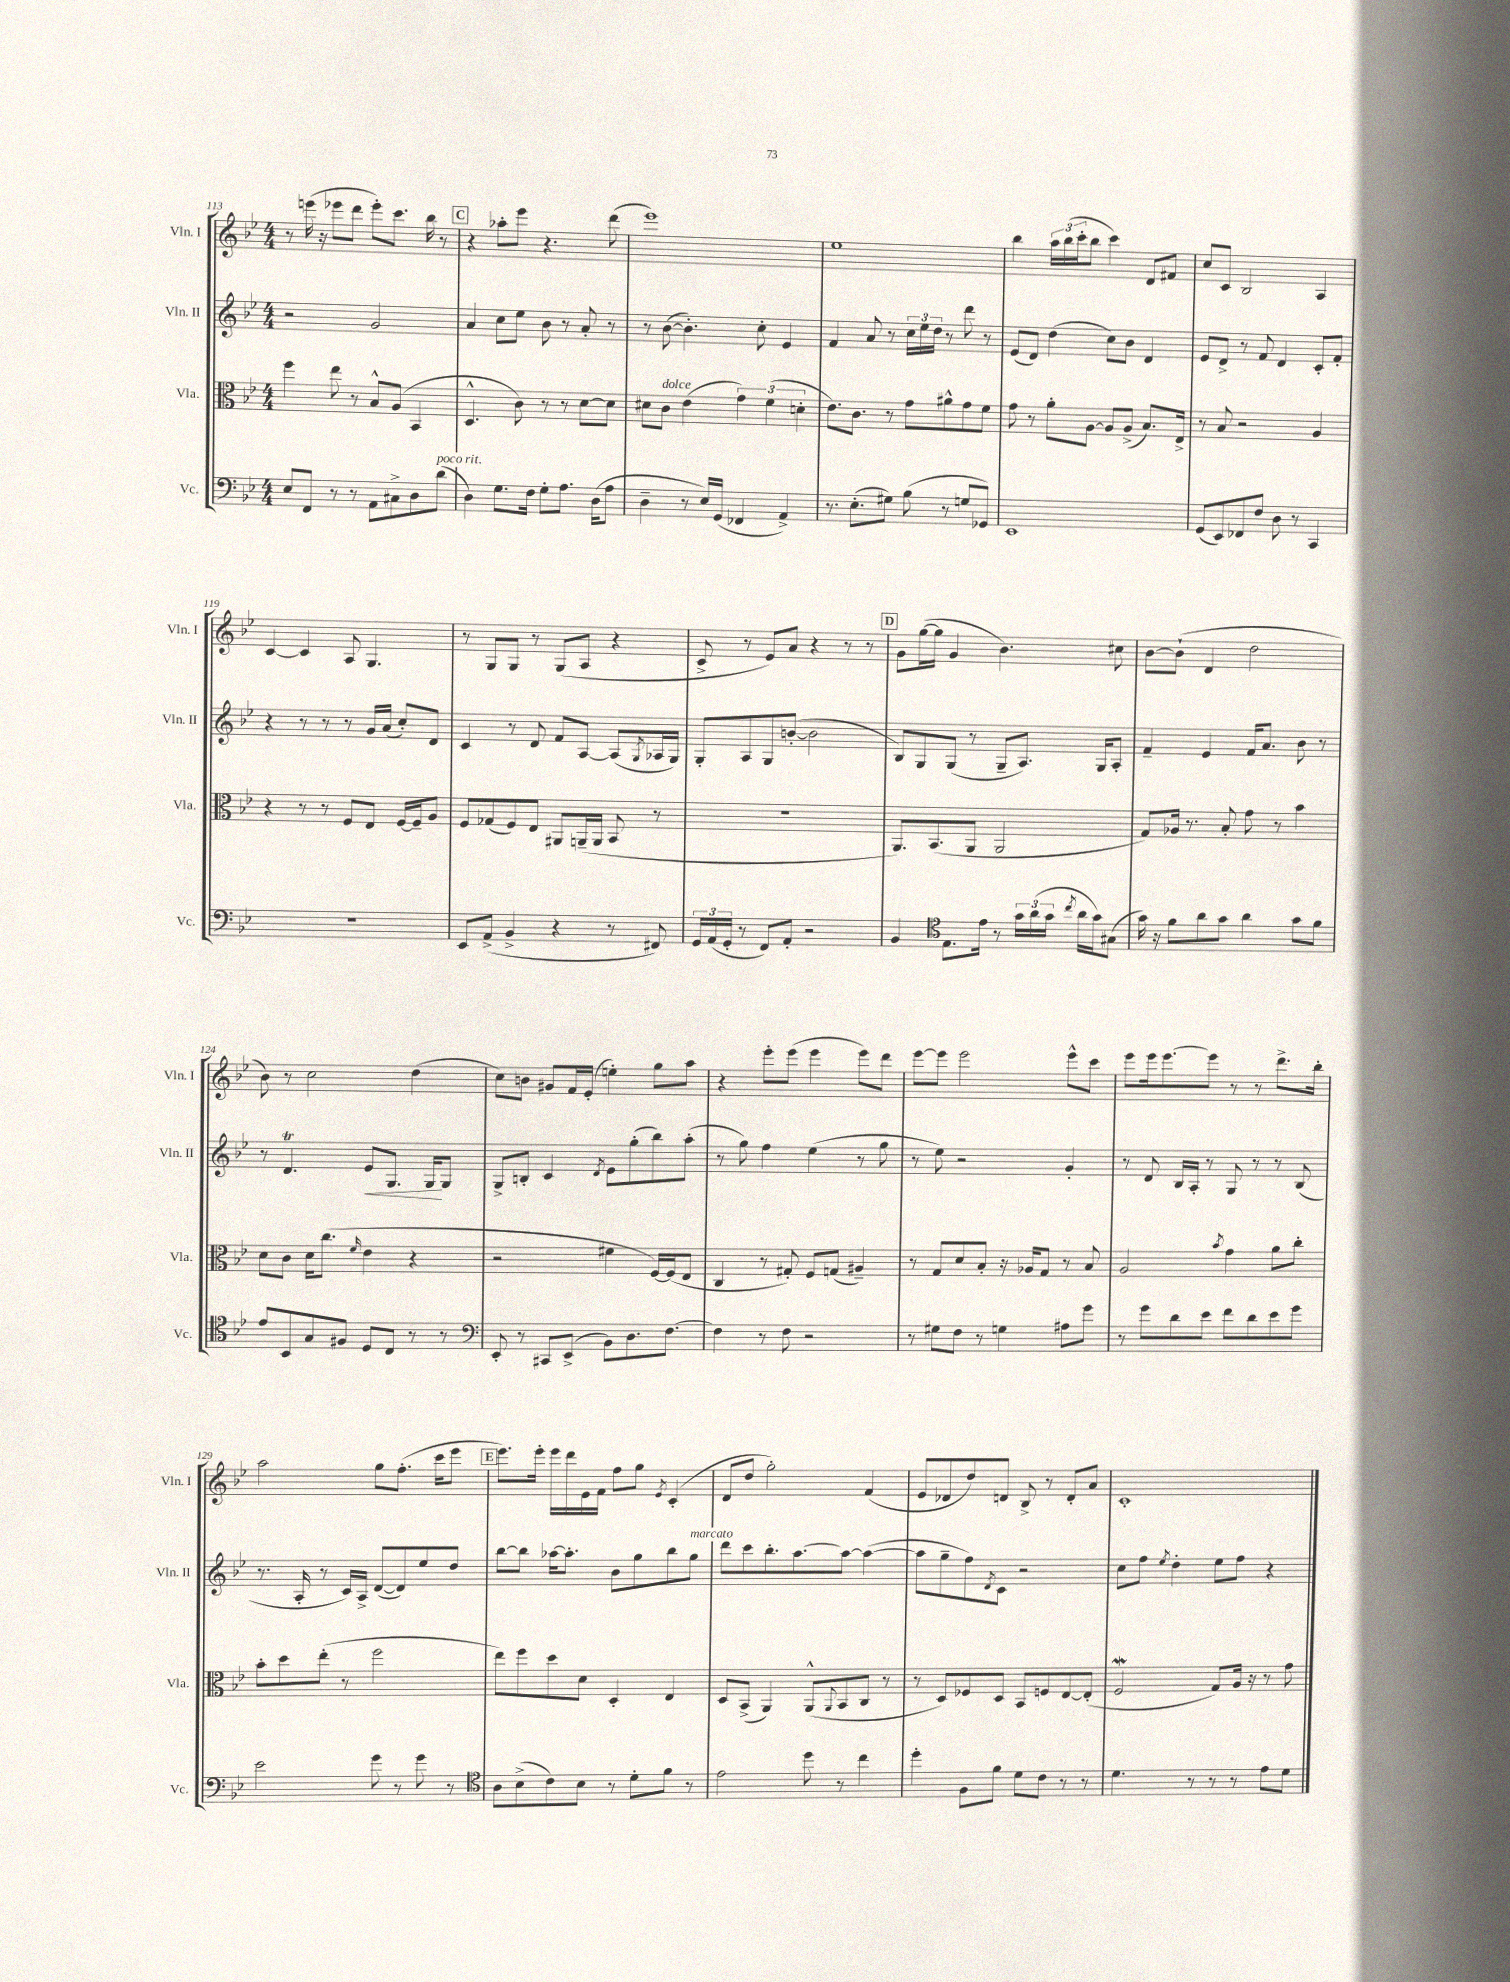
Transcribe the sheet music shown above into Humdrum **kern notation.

**kern	**kern	**kern	**kern
*staff4	*staff3	*staff2	*staff1
*clefF4	*clefC3	*clefG2	*clefG2
*k[b-e-]	*k[b-e-]	*k[b-e-]	*k[b-e-]
*M4/4	*M4/4	*M4/4	*M4/4
8E-/L	4ff\	2r	8r
8FF/J	.	.	(16eee\
.	.	.	16r
8r	8ee-\	.	8eee-\L
8r	8r	.	8ddd\J
8AA\L	8B-^^/L	2g/	8eee-'\L)
8C#^\	(8A/J	.	8.ccc\J
8D\	4BB-/	.	.
.	.	.	16bb-\
(8d\J	.	.	8r
=	=	=	=
4D\)	4.D^^/	4a/	4r
8.G\L	.	8cc\L	8aa-'\L
.	8c\)	8ee-\J	8eee-\J
16F\Jk	.	.	.
8G'\L	8r	8b-\	4.r
8.A\J	8r	8r	.
.	[8d\L	8a'/	.
(16D\LK	.	.	.
8A\J	8d\]J	8r	(8ddd\
=	=	=	=
4D~\	8d#\L	8r	1eee-)
.	8c\J	([8b-\	.
8r	(4e-\	4.b-'\])	.
16E-/LL)	.	.	.
(16GG/JJ	.	.	.
4FF-/	6g\)	.	.
.	.	8cc'\	.
.	(6f\	.	.
4AA^/)	.	4e-/	.
.	6d'\	.	.
=	=	=	=
8.r	8.e-\L)	4f/	1ee-
(8.E-'\L	8.c\J	.	.
.	.	8a/	.
8G#\J)	8r	8r	.
(8B-\	8g\L	24cc\LL	.
.	.	24ee-\	.
.	.	24dd\JJ	.
8r	8a#^^\	8r	.
8G/L	8g\	8ddd\	.
8GG-/J)	8f\J	8r	.
=	=	=	=
1EE-	8g\	(8e-/L	4bb-\
.	8r	8d/J)	.
.	8a'\L	(4dd\	24aa\LL
.	.	.	(24bb-\
.	.	.	24ccc'\J
.	[8A\J	.	8bb-\J
.	8A/]L	8cc\L)	4ccc\)
.	(8A^/J	8b-\J	.
.	8.B-/L)	4d/	8d/L
.	.	.	8f#/J
.	16E-^/Jk	.	.
=	=	=	=
(8GG/L	8r	8e-/L	8cc/L
8EE-/)	8B-/	8d^/J	8c/J
8FF-/	2r	8r	2B-/
8F/J	.	8f/	.
8D\	.	4d/	.
8r	.	.	.
4CC/	4A/	8c'/L	4A/
.	.	8f'/J	.
=	=	=	=
1r	4r	4r	[4c/
.	8r	8r	4c/]
.	8r	8r	.
.	8F/L	8r	8A/
.	8E-/J	16g/LL	4.G/
.	.	(16a/JJ	.
.	[16F/LL	8cc'/L)	.
.	16F~/]J	.	.
.	8A/J	8d/J	.
=	=	=	=
8EE-/L	8F/L	4c/	8r
(8AA^/J	(8G-/	.	8G/L
4BB-^/	8F/)	8r	8G/J
.	8E-/J	8d/	8r
4r	8AA#/L	8f/L	(8G/L
.	(16AA~/L	[8A/J	8A/J
.	16AA/JJ	.	.
8r	8BB-/	(8A/]L	4r
.	.	8qG/	.
8FF#/)	8r	16A-/L	.
.	.	16G/JJ)	.
=	=	=	=
24GG/LL	1r	8G'/L	8c^/
(24AA/	.	.	.
24GG'/JJ	.	.	.
8r	.	8A/	8r
8FF/L)	.	8G/	8e-/L)
8AA'/J	.	([8b'/J	8a/J
2r	.	2b\]	4r
.	.	.	8r
.	.	.	8r
=	=	=	=
4BB-/	8.AA/L)	8B-/L)	8g\L
.	.	8G/	([16gg\L
.	(8.BB-/	.	16gg\]JJ
*clefC4	*	*	*
8.E-\L	.	(8G/J	4g/
.	8AA/J	8r	.
16e-\Jk	.	.	.
8r	2AA/	8G~/L	4.b-\)
24g\LL	.	8.A/J)	.
(24a\	.	.	.
24g\JJ	.	.	.
8qcc/	.	.	.
16a\LL	.	.	.
16g\J)	.	16G/LK	.
(8G#\J	.	8A'/J	8cc#\
=	=	=	=
16g\)	8G/L)	4f~/	[8b-\L
16r	.	.	.
8f\L	16A-/Jk	.	(8b-`\]J
.	8.r	.	.
8a\	.	4e-/	4d/
8g\J	8B-'/	.	.
4a\	8g\	16f/LK	2dd\
.	.	8.a/J	.
.	8r	.	.
8g\L	4b-\	8b-\	.
8f\J	.	8r	.
=	=	=	=
8e-/L	8d\L	8r	8b-\)
8BB-/	8c\J	4.d/	8r
8G/	16d\LK	.	2cc\
.	(8.cc\J	.	.
8F#/J	.	.	.
.	16qqf/	.	.
8D/L	4e-\	8e-/L	.
8C/J	.	8.G/J	.
8r	4r	.	(4dd\
.	.	16G/LK	.
8r	.	8G/J	.
=	=	=	=
*clefF4	*	*	*
8EE-'/	2r	8G^/L	8cc\L)
8r	.	8B'/J	8b\J
8CC#/L	.	4c/	8g#/L
(8EE-^/J	.	.	16f/L
.	.	.	(16e-'/JJ
.	.	8qd/	.
8BB-\L)	4f#\	8e-\L	4ee'\)
8.D\	.	(8gg'\	.
.	[16F/LL)	8bb-\)	8gg\L
[8.F\J	(16F/]J	.	.
.	8E-/J	(8aa'\J	8aa\J
=	=	=	=
4F\]	4C/	8r	4r
.	.	8gg\)	.
8r	8r	4ff\	8eee-'\L
8F\	8G#'/)	.	(8eee-\J
2r	8F/L	(4ee-\	4eee-\
.	(8G/J	.	.
.	4A#~/)	8r	8eee-\L)
.	.	8gg\	8ddd\J
=	=	=	=
8r	8r	8r	[8eee-\L
8G#\L	8G/L	8ee-\)	8eee-\]J
8F\J	8d/	2r	2eee-\
8r	8B-'/J	.	.
4G\	16r	.	.
.	16A-/LK	.	.
.	8G/J	.	.
8A#\L	8r	4g'/	8eee-^^\L
8g\J	8B-/	.	8ccc\J
=	=	=	=
8r	2A/	8r	8eee-\L
8g\L	.	8d/	16eee-\k
.	.	.	[8.eee-\
8d\	.	16B-/LL	.
.	.	16A'/JJ	.
8e-\J	.	8r	8eee-\]J
.	8qb-/	.	.
8f\L	4g\	8G/	8r
8d\	.	8r	8r
8e-\	8a\L	8r	8.ddd^\L
8g\J	8cc'\J	(8B-/	.
.	.	.	16bb-'\Jk
=	=	=	=
2e-\	8b-'\L	8.r	2aa\
.	8dd\	.	.
.	.	16A'/	.
.	(8ee-'\J	8r	.
.	8r	16c/LL)	.
.	.	16A^/JJ	.
8g\	2ff\	([8d/L	8gg\L
8r	.	8d/])	(8.ff'\J
8g\	.	8ee-/	.
.	.	.	16ccc\LK
8r	.	8dd/J	8eee-\J
=	=	=	=
*clefC4	*	*	*
8A\L	8ee-\L)	[8bb-\L	8.eee-\L)
(8B-^\	8ff\	8bb-\]J	.
.	.	.	16eee-'\Jk
8c\)	8dd\	[16aa-\LK	16eee-\LL
.	.	8.aa-'\]J	16ddd\
8B-\J	8d\J	.	16e-\
.	.	.	16f\JJ
8r	4D'/	8b-\L	8ff\L
8d'\L	.	8gg\	8gg\J
.	.	.	8qe-/
8f\J	4E-/	8bb-\	(4c'/
8r	.	8gg\J	.
=	=	=	=
2e-\	8D/L	8ddd\L	8d/L
.	(8BB-^/J	8ccc\	8dd/J
.	4AA/)	8.bb-'\	2gg'\)
.	.	[8.aa\	.
8dd\	(8AA^^/L	.	.
.	8qqAA/	.	.
8r	8BB-/	8aa\_J	.
4cc\	8C/J	(4aa\_	(4f/
.	8r	.	.
=	=	=	=
4dd'\	8r	8aa\]L	8e-/L
.	8D/L)	8gg~\	8d-/
8F\L	8F-/	8ff\)	8dd/)
.	.	8qd/	.
8f\J	8D/J	8c\J	8d/J
8d\L	8BB-/L	2r	8B-^/
8c\J	8F/	.	8r
8r	[8E-/	.	8d'/L
8r	(8E-'/]J	.	8a/J
=	=	=	=
4.d\	2F/	8cc\L	1c'
.	.	8ff\J	.
.	.	8qee-/	.
.	.	4dd'\	.
8r	.	.	.
8r	8G/L)	8ee-\L	.
8r	16A/Jk	8ff\J	.
.	16r	.	.
8e-\L	8r	4r	.
8d\J	8g\	.	.
==	==	==	==
*-	*-	*-	*-
